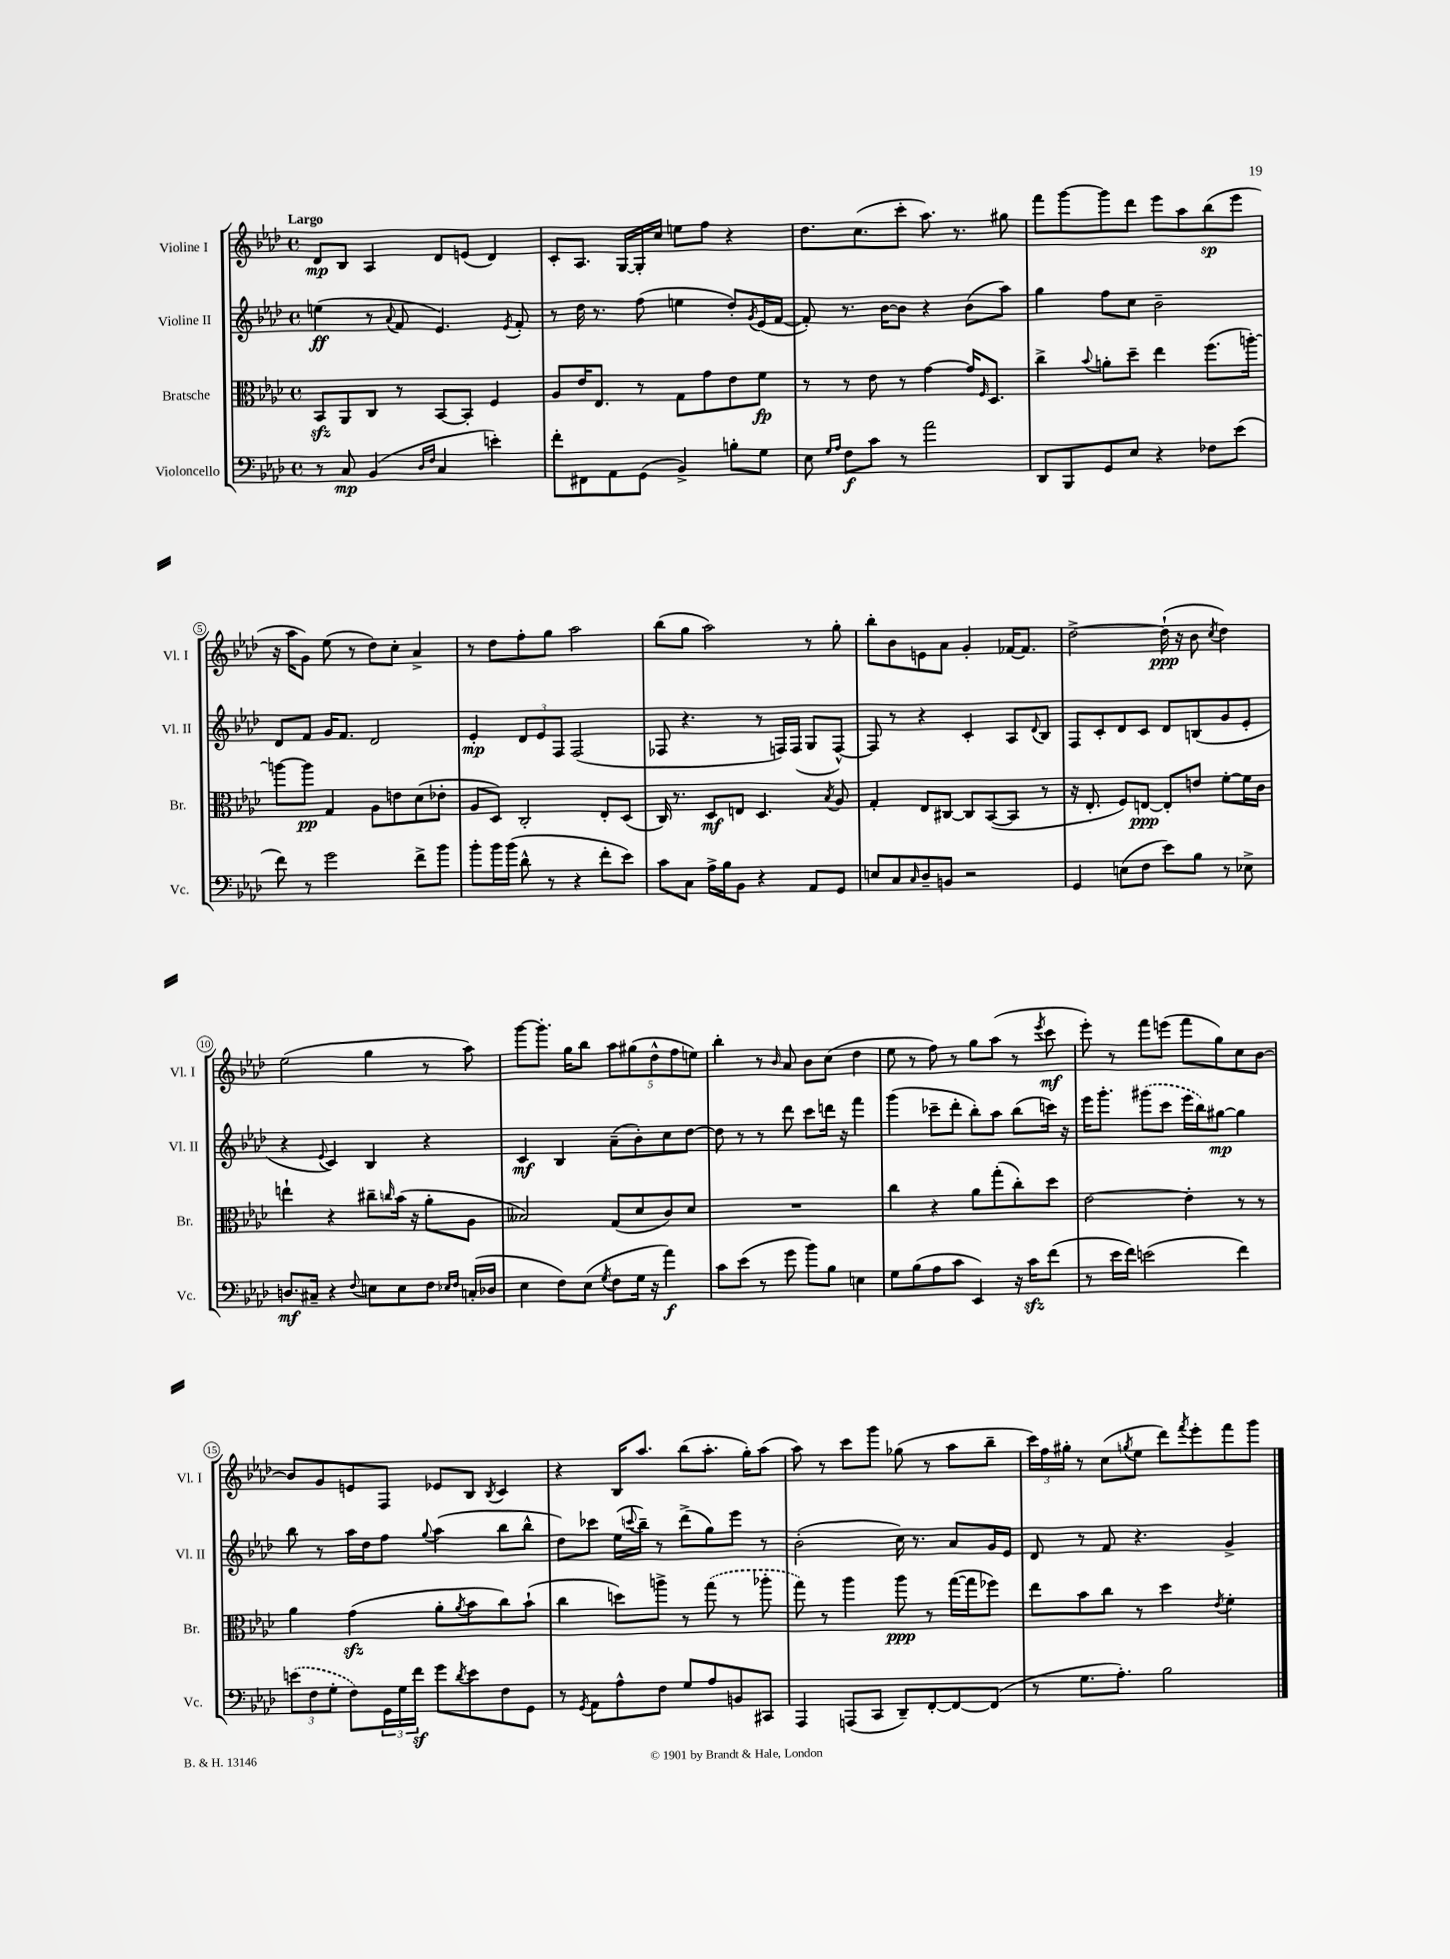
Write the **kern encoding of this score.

**kern	**kern	**kern	**kern
*staff4	*staff3	*staff2	*staff1
*clefF4	*clefC3	*clefG2	*clefG2
*k[b-e-a-d-]	*k[b-e-a-d-]	*k[b-e-a-d-]	*k[b-e-a-d-]
*M4/4	*M4/4	*M4/4	*M4/4
*met(c)	*met(c)	*met(c)	*met(c)
8r	8BB-	(4ee	8d-
8C	8AA-	.	8B-
(4BB-	8C	8r	4A-
.	.	8qqa-	.
.	8r	8f	.
16qqD-	.	.	.
16qqF	.	.	.
4C	[8BB-	4.e-)	8d-
.	8BB-']	.	(8e
4e')	4F	.	4d-)
.	.	8qe-	.
.	.	8f'	.
=	=	=	=
8f'	8A-	8r	8c'
8FF#	16e-	16dd-	8.A-
.	8.E-	8.r	.
8AA-	.	.	.
.	.	.	[16G
(8GG	8r	(8ff	16G']
.	.	.	16cc
4BB-^)	8G	4ee	8ee
.	8g	.	8ff
8B'	8e-	8dd-')	4r
.	.	8qg	.
8G	8f	(16e-	.
.	.	[16f	.
=	=	=	=
8E-	8r	8f'])	8.dd-
16qqG	.	.	.
16qqA-	.	.	.
8F	8r	8.r	.
.	.	.	(8.cc
8c	8e-	.	.
.	.	[16b-	.
8r	8r	8b-]	8ccc'
2a-	[4g	4r	8.aa-)
.	.	.	8.r
.	16g]	(8b-	.
.	16qqF	.	.
.	8.D-	.	.
.	.	8aa-)	8gg#
=	=	=	=
8DD-	4cc^	4gg	8fff
8BBB-	.	.	[8ggg
.	8qqb-	.	.
8GG	8a'	8ff	8ggg]
8E-	8dd-~	8cc	8ddd-
4r	4ee-	2b-~	8eee-
.	.	.	8aa-
8F-	(8.ff	.	(8bb-
(8e-	.	.	8eee-
.	[16aa')	.	.
=	=	=	=
8f)	8aa_	8d-	16r
.	.	.	16aa-
8r	8aa]	8f	8g)
2g	4G	16g	(8ee-
.	.	8.f	.
.	.	.	8r
.	8A-	2d-	8dd-)
.	8e	.	8cc'
8f^	(8d-	.	4a-^
8b-	8e-'	.	.
=	=	=	=
8b-'	8A-	4e-'	8r
16b-	8D-)	.	8dd-
(16b-	.	.	.
8d-^^	2C'	12d-	8ff'
.	.	12e-	.
8r	.	.	8gg
.	.	12F	.
4r	.	(2F	2aa-
8f'	8E-'	.	.
8e-)	(8D-	.	.
=	=	=	=
8c	16C)	8F-	(8bb-
.	8.r	.	.
8C	.	4.r	8gg
16A-^	8D-	.	2aa-)
16B-	.	.	.
8BB-	8E	.	.
4r	4.D-	8r	.
.	.	16F)	.
.	.	(16F	.
8AA-	.	8G	8r
.	8qB-	.	.
8GG	8A-	[8F^^)	8gg'
=	=	=	=
8E	4G'	8F]	8bb-'
8C	.	8r	8b-
16qqC	.	.	.
8D-~	8E-	4r	8e
8BB	[8C#	.	8a-
2r	8C#]	4c'	4g'
.	([8BB-	.	.
.	8BB-]	8A-	[16f-
.	.	.	8.f-]
.	.	8qqd-	.
.	8r	8B-	.
=	=	=	=
4GG	16r	8F	[2dd-^
.	8.E-'	.	.
.	.	8c'	.
(8E	8F)	8d-	.
8F	[8E	8c	.
8e-)	8E']	8d-	(16dd-`]
.	.	.	16r
8B-	8e	(8B	8b-
.	.	.	8qcc
8r	[8f'	8g	4dd-)
8E-^	16f]	8e-'	.
.	16c	.	.
=	=	=	=
8.D	4ee`	4r	(2ee-
16C#~	.	.	.
.	.	8qqe-	.
4r	4r	4c)	.
8qqF	.	.	.
8E	8cc#~	4B-	4gg
.	16qqcc	.	.
8E	(16b-	.	.
.	16r	.	.
8F	8a-'	4r	8r
16qqE-	.	.	.
16qqF	.	.	.
(16C'	8A-	.	8aa-)
16D-	.	.	.
=	=	=	=
4E-	2B--)	4c	[8ggg
.	.	.	8.ggg']
8F)	.	4B-	.
.	.	.	16gg
(8E-	.	.	8bb-
8qG	.	.	.
8F	(8G	(8a-~	10aa-
.	.	.	(10gg#
16G	8d-	8b-')	.
16r	.	.	.
.	.	.	10dd-^^
4a-)	8c)	8cc	.
.	.	.	10ff
.	8d-	[8dd-	.
.	.	.	10ee)
=	=	=	=
8c	1r	8dd-]	4bb-'
(8e-	.	8r	.
8r	.	8r	8r
.	.	.	16qqb-
8g	.	8ddd-	8a-
8b-)	.	8ccc	8b-
8B-	.	16ddd	(8cc
.	.	16r	.
4E	.	4fff	4dd-
=	=	=	=
8G	4cc	(4ggg	8ee-
(8B-	.	.	8r
8A-	4r	8ccc-~	8ff)
8c	.	8ddd-'	8r
4EE-)	8a-	8bb-')	8gg
.	(8gg'	8aa-	(8aa-
16r	8cc')	(8bb-	8r
16c	.	.	.
.	.	.	8qeee-
(8f	8dd-	16ccc)	8ccc
.	.	16r	.
=	=	=	=
8r	[2e-	16eee-	8eee-')
.	.	8.ggg'	.
16e-	.	.	8r
16f)	.	.	.
(2e	.	(8ggg#	8fff
.	.	8ccc	(8eee
.	4e-']	16eee-	8fff
.	.	16bb-)	.
.	.	[8gg#	8gg)
4f)	8r	4gg#]	8cc
.	8r	.	[8b-
=	=	=	=
(12e	4a-	8bb-	8b-]
12F	.	.	.
.	.	8r	8g
12G'	.	.	.
8F)	(4g	16aa-	8e
.	.	16dd-	.
24GG	.	8ff	8F
24G	.	.	.
24f	.	.	.
.	.	8qqgg	.
8g	8a-'	(4aa-	8e-
8qd-	8qa-	.	.
8e	8b-	.	8B-
.	.	.	8qB-
8F	8cc)	8bb-	4c
8GG	(8b-`	8bb-^^	.
=	=	=	=
8r	4cc	8dd-)	4r
8qGG	.	.	.
8AA-	.	8ccc-	.
8A-^^	8dd)	(16ee-	16B-
.	.	8qqccc	.
.	.	16bb-~)	8.aa-
8F	8aa^	8r	.
8G	8r	(8ddd-^	(8bb-
8A-	(8gg	8gg)	8.aa-'
8BB	8r	8eee-	.
.	.	.	16gg')
8CC#	8aa-'	8r	(8aa-
=	=	=	=
4AAA-	8gg)	(2b-'	8aa-)
.	8r	.	8r
(8AAA	4aa-	.	8ccc
8CC	.	.	8ggg
8DD-~)	8aa-	16cc)	(8gg-
.	.	8.r	.
[8FF'	8r	.	8r
8FF_	([16gg	8a-	8aa-
.	16gg]	.	.
(8FF]	8ff-)	16g	8bb-~
.	.	16e-	.
=	=	=	=
8r	8ee-	8d-	24ccc)
.	.	.	24ff
.	.	.	24gg#'
8.G	8b-	8r	8r
.	8cc	8f	(8cc
8.A-')	.	.	.
.	.	.	8qgg
.	8r	4.r	8ee-
2B-	4dd-	.	8ddd-)
.	.	.	8qfff
.	.	.	8eee-'
.	8qe-	.	.
.	4f'	4g^	8fff
.	.	.	8ggg
==	==	==	==
*-	*-	*-	*-
